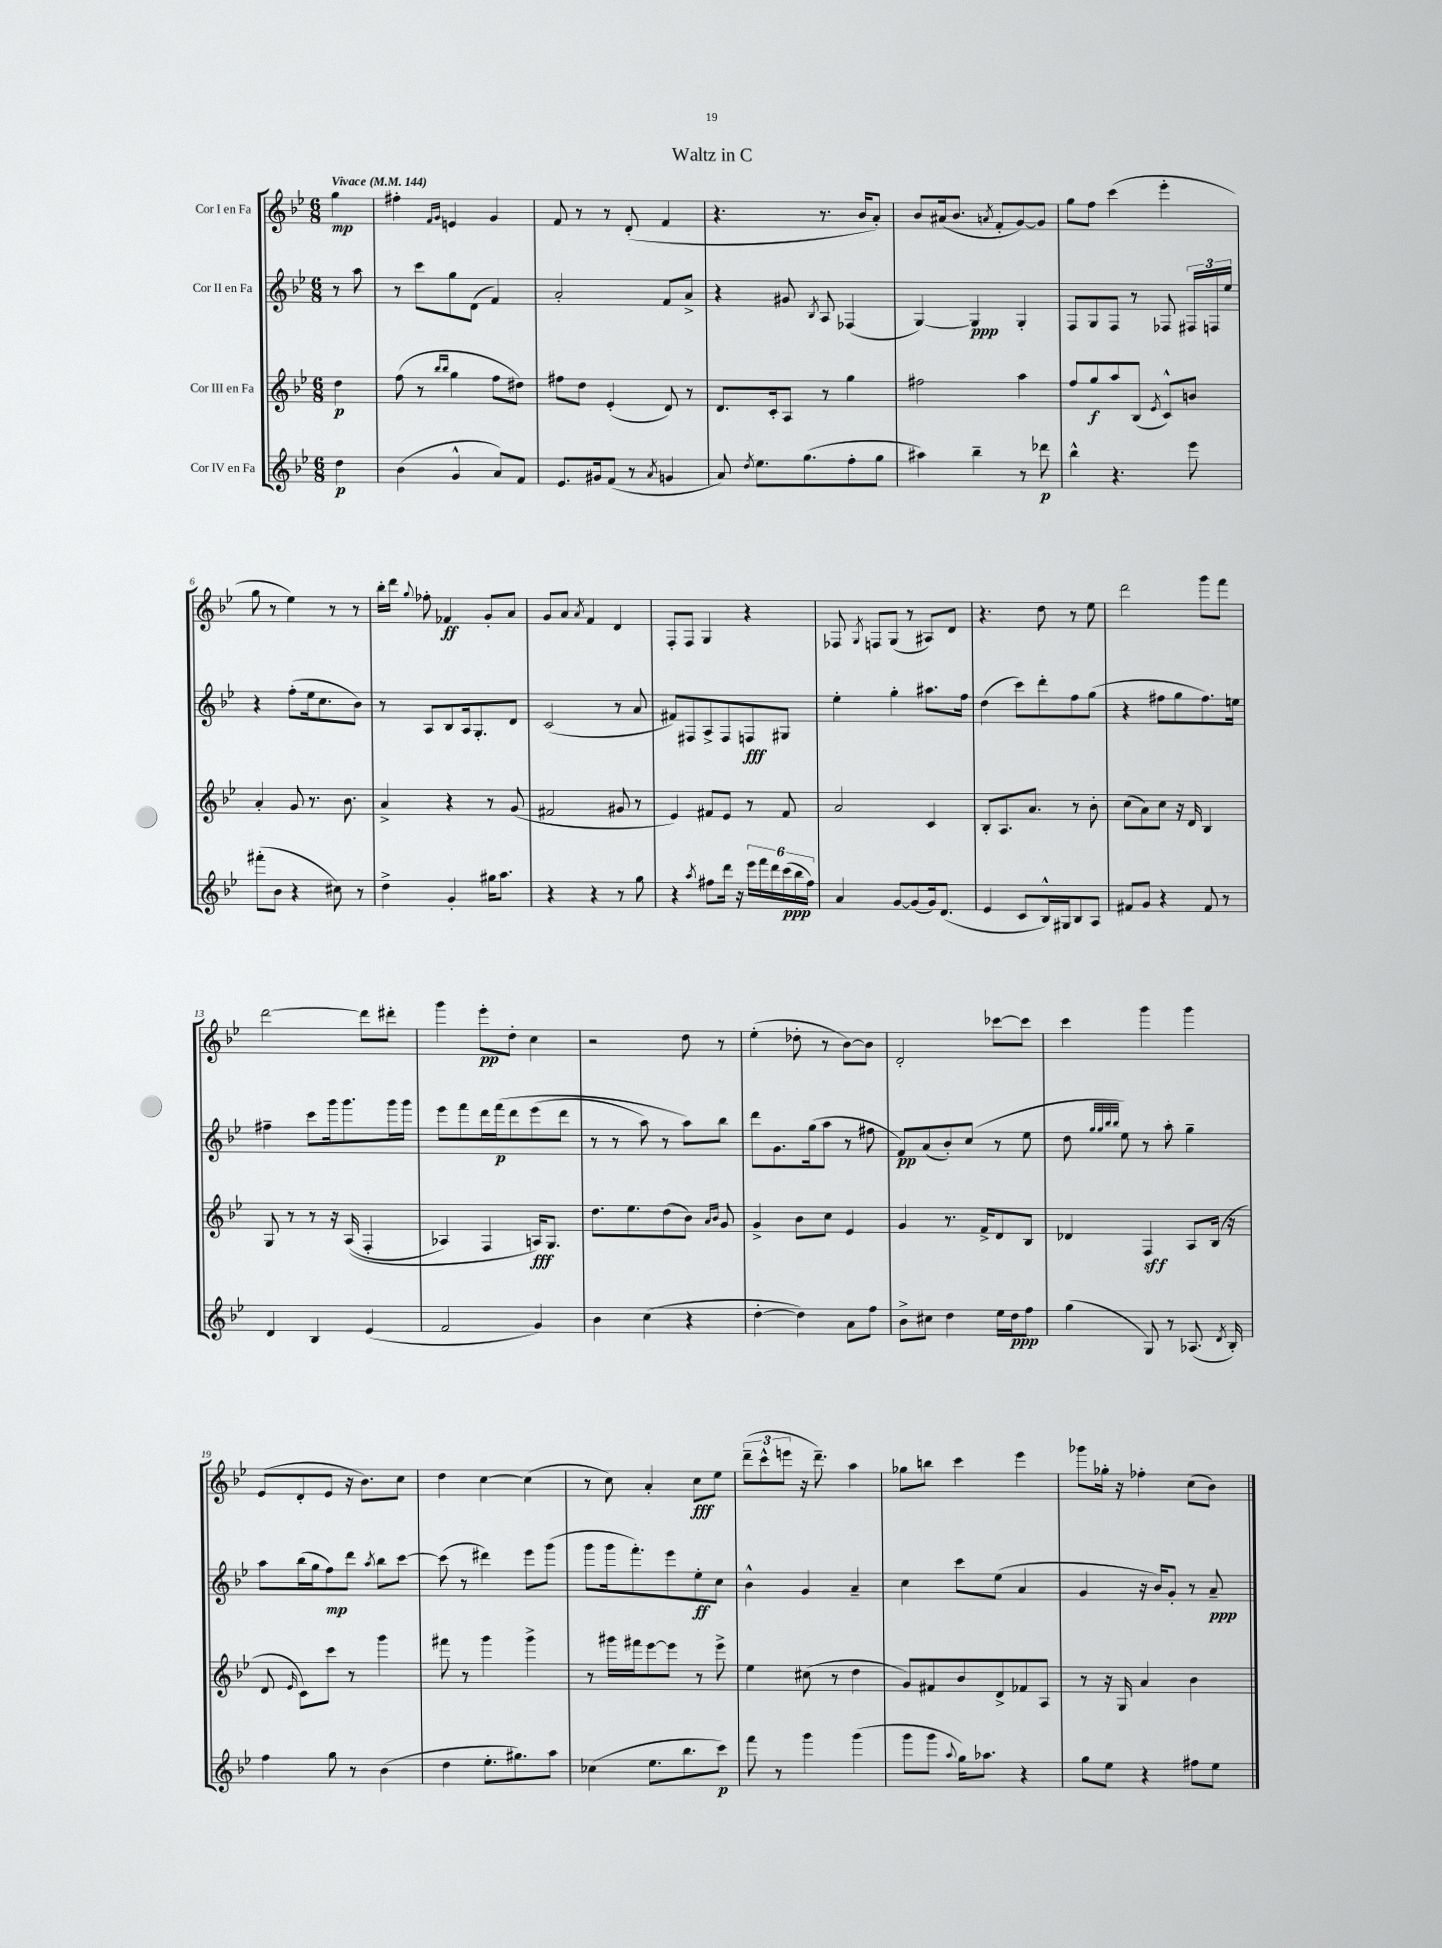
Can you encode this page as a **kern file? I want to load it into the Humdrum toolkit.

**kern	**dynam	**kern	**dynam	**kern	**dynam	**kern	**dynam
*part4	*part4	*part3	*part3	*part2	*part2	*part1	*part1
*staff4	*staff4	*staff3	*staff3	*staff2	*staff2	*staff1	*staff1
*I"Cor IV en Fa	*	*I"Cor III en Fa	*	*I"Cor II en Fa	*	*I"Cor I en Fa	*
*clefG2	*	*clefG2	*	*clefG2	*	*clefG2	*
*k[b-e-]	*	*k[b-e-]	*	*k[b-e-]	*	*k[b-e-]	*
*M6/8	*	*M6/8	*	*M6/8	*	*M6/8	*
*MM144	*	*MM144	*	*MM144	*	*MM144	*
=	=	=	=	=	=	=	=
!	!	!	!	!	!	!LO:TX:a:B:t=Vivace	!
4dd\	p	4dd\	p	8r	.	4gg\	mp
.	.	.	.	8aa\	.	.	.
=1	=1	=1	=1	=1	=1	=1	=1
(4b-\	.	(8ff\	.	8r	.	4ff#X'\	.
.	.	8r	.	8ccc\L	.	.	.
.	.	16qqbb-/LL	.	.	.	16qqf/LL	.
.	.	16qqbb-/JJ	.	.	.	16qqg/JJ	.
4g^^/	.	4gg\	.	8gg\	.	4en/	.
.	.	.	.	(8d\J	.	.	.
8a/L)	.	8ff\L	.	4f/)	.	4g/	.
8f/J	.	8dd#X\J)	.	.	.	.	.
=2	=2	=2	=2	=2	=2	=2	=2
8.e-/L	.	8ff#X\L	.	2a'/	.	8f/	.
.	.	8dd\J	.	.	.	8r	.
16g#X/k	.	.	.	.	.	.	.
(8f/J	.	(4e-'/	.	.	.	8r	.
8r	.	.	.	.	.	(8d'/	.
8qa/	.	.	.	.	.	.	.
4gn/	.	8d/)	.	8f/L	.	4f/	.
.	.	8r	.	8a^/J	.	.	.
=3	=3	=3	=3	=3	=3	=3	=3
8a/)	.	8.d/L	.	4r	.	4.r	.
8qdd/	.	.	.	.	.	.	.
8.ee-\L	.	.	.	.	.	.	.
.	.	16c'/k	.	.	.	.	.
.	.	8A/J	.	8g#X/	.	.	.
(8.gg\	.	.	.	.	.	.	.
.	.	.	.	8qB-/	.	.	.
.	.	8r	.	8A/	.	8.r	.
8ff'\	.	4gg\	.	(4F-X/	.	.	.
.	.	.	.	.	.	16b-/KL	.
8gg\J	.	.	.	.	.	8a'/J)	.
=4	=4	=4	=4	=4	=4	=4	=4
4aa#X\)	.	2ff#X\	.	[4G/)	.	8b-/L	.
.	.	.	.	.	.	(16a#X/k	.
.	.	.	.	.	.	8.b-/J	.
4bb-~\	.	.	.	4G/]	ppp	.	.
.	.	.	.	.	.	8qan/	.
.	.	.	.	.	.	8f'/L	.
8r	.	4aa\	.	4G'/	.	[8g/)	.
8ddd-X\	p	.	.	.	.	8g/J]	.
=5	=5	=5	=5	=5	=5	=5	=5
4bb-^^\	.	8ff/L	.	8F/L	.	8gg\L	.
.	.	8gg/	f	8G/	.	8ff\J	.
4.r	.	8aa/	.	8F/J	.	(4ccc\	.
.	.	(8B-/J	.	8r	.	.	.
.	.	8qe-/	.	.	.	.	.
.	.	8c^^/L)	.	8F-X/	.	4eee-'\	.
8eee-\	.	8bn/J	.	24F#X/LL	.	.	.
.	.	.	.	24Fn/	.	.	.
.	.	.	.	24ee-/JJ	.	.	.
!!LO:LB:g=z
=6	=6	=6	=6	=6	=6	=6	=6
(8fff#X'\L	.	4a'/	.	4r	.	8gg\	.
8b-\J	.	.	.	.	.	8r	.
4r	.	8g/	.	(8ff'\L	.	4ee-\)	.
.	.	8.r	.	16ee-\k	.	.	.
.	.	.	.	8.cc\	.	.	.
8cc#X\)	.	.	.	.	.	8r	.
.	.	8.b-\	.	.	.	.	.
8r	.	.	.	8b-\J)	.	8r	.
=7	=7	=7	=7	=7	=7	=7	=7
4dd^\	.	4a^/	.	8r	.	16bb-'\LL	.
.	.	.	.	.	.	16ddd\JJ	.
.	.	.	.	.	.	8qqgg/	.
.	.	.	.	8A/L	.	8ff-X'\	.
4g'/	.	4r	.	8B-/	.	4f-X/	ff
.	.	.	.	16A/k	.	.	.
.	.	.	.	8.G'/	.	.	.
16gg#X\KL	.	8r	.	.	.	8g'/L	.
8.aa\J	.	.	.	.	.	.	.
.	.	(8g/	.	8d/J	.	8a/J	.
=8	=8	=8	=8	=8	=8	=8	=8
4r	.	2f#X/	.	(2c/	.	8g/L	.
.	.	.	.	.	.	8a/J	.
.	.	.	.	.	.	8qa/	.
4r	.	.	.	.	.	4f/	.
8r	.	8g#X/	.	8r	.	4d/	.
8gg\	.	8r	.	8a/	.	.	.
=9	=9	=9	=9	=9	=9	=9	=9
4r	.	4e-/)	.	8f#X/L)	.	8F'/L	.
.	.	.	.	8F#X/	.	8F/J	.
8qaa/	.	.	.	.	.	.	.
8ff#X\L	.	8f#X/L	.	8A^/	.	4G/	.
16ddd\Jk	.	8e-/J	.	8F#/	.	.	.
16r	.	.	.	.	.	.	.
24eee-\LL	.	8r	.	8Fn/	fff	4r	.
24fff\	.	.	.	.	.	.	.
24ddd\	.	.	.	.	.	.	.
(24ccc\	ppp	8f#/	.	8G#X/J	.	.	.
24bb-\	.	.	.	.	.	.	.
24ff#\JJ)	.	.	.	.	.	.	.
=10	=10	=10	=10	=10	=10	=10	=10
4a/	.	2a/	.	4ee-'\	.	8F-X/	.
.	.	.	.	.	.	8qG/	.
.	.	.	.	.	.	8Fn/L	.
[8g/L	.	.	.	4gg'\	.	(8G/J	.
(8g/]	.	.	.	.	.	8r	.
16g/k)	.	4c/	.	8.aa#X\L	.	8A#X/L)	.
(8.d/J	.	.	.	.	.	.	.
.	.	.	.	.	.	8d/J	.
.	.	.	.	16ff\Jk	.	.	.
=11	=11	=11	=11	=11	=11	=11	=11
4e-/	.	8B-'/L	.	(4dd\	.	4.r	.
.	.	8.A/	.	.	.	.	.
8c/L	.	.	.	8ccc\L)	.	.	.
.	.	8.a/J	.	.	.	.	.
16B-^^/L)	.	.	.	8ddd'\	.	8dd\	.
16G#X/J	.	.	.	.	.	.	.
8B-/	.	8r	.	8ff\	.	8r	.
8A/J	.	8b-'\	.	(8gg\J	.	8ee-\	.
=12	=12	=12	=12	=12	=12	=12	=12
8f#X/L	.	(8cc\L	.	4r	.	2ddd\	.
8g/J	.	8a\)	.	.	.	.	.
4r	.	8cc\J	.	8ff#X\L	.	.	.
.	.	16r	.	8gg\	.	.	.
.	.	16d/	.	.	.	.	.
8f#/	.	4B-/	.	8.ff#\)	.	8ggg\L	.
8r	.	.	.	.	.	8fff\J	.
.	.	.	.	16een\Jk	.	.	.
!!LO:LB:g=z
=13	=13	=13	=13	=13	=13	=13	=13
4d/	.	8G/	.	4ff#X~\	.	[2ddd\	.
.	.	8r	.	.	.	.	.
4B-/	.	8r	.	8ccc\L	.	.	.
.	.	16r	.	16ggg\k	.	.	.
.	.	((16A/	.	8.ggg\	.	.	.
(4e-/	.	4F'/	.	.	.	8ddd\L]	.
.	.	.	.	16ggg\L	.	8ddd#X'\J	.
.	.	.	.	16ggg\JJ	.	.	.
=14	=14	=14	=14	=14	=14	=14	=14
2f/	.	4A-X/)	.	8eee-\L	.	4ggg\	.
.	.	.	.	8fff\	.	.	.
.	.	4F/	.	16ddd\L	.	8eee-'\L	pp
.	.	.	.	(16fff\J	p	.	.
.	.	.	.	8ddd\	.	8dd'\J	.
4g/)	.	16An/KL)	fff	(8eee-\	.	4cc\	.
.	.	8.G/J	.	.	.	.	.
.	.	.	.	8ddd\J	.	.	.
=15	=15	=15	=15	=15	=15	=15	=15
4b-\	.	8.dd\L	.	8r	.	2r	.
.	.	.	.	8r	.	.	.
.	.	8.ee-\	.	.	.	.	.
(4cc\	.	.	.	8aa\)	.	.	.
.	.	(8dd\	.	8r	.	.	.
4r	.	8b-\J)	.	8aa\L)	.	8dd\	.
.	.	16qqa/LL	.	.	.	.	.
.	.	16qqb-/JJ	.	.	.	.	.
.	.	8g/	.	8bb-\J	.	8r	.
=16	=16	=16	=16	=16	=16	=16	=16
[4dd'\	.	4g^/	.	8ddd\L	.	(4ee-'\	.
.	.	.	.	8.g\	.	.	.
4dd\])	.	8b-\L	.	.	.	8dd-X'\	.
.	.	.	.	(16gg\k	.	.	.
.	.	8cc\J	.	8aa\J	.	8r	.
8a\L	.	4e-/	.	8r	.	[8b-\L)	.
8ff\J	.	.	.	8ff#X\	.	8b-\J]	.
=17	=17	=17	=17	=17	=17	=17	=17
8b-^\L	.	4g/	.	8f/L)	pp	2d'/	.
8cc#X\J	.	.	.	(8a/	.	.	.
4dd\	.	8.r	.	8b-'/)	.	.	.
.	.	.	.	(8cc/J	.	.	.
.	.	16f^/KL	.	.	.	.	.
16ee-\LL	.	8d/	.	8r	.	[8ccc-X\L	.
16dd\J	ppp	.	.	.	.	.	.
8ff\J	.	8B-/J	.	8ee-\	.	8ccc-\J]	.
=18	=18	=18	=18	=18	=18	=18	=18
(4gg\	.	4d-X/	.	8dd\	.	4ccc\	.
.	.	.	.	32qqgg/LLL	.	.	.
.	.	.	.	32qqgg/	.	.	.
.	.	.	.	32qqbb-/	.	.	.
.	.	.	.	32qqbb-/JJJ	.	.	.
.	.	.	.	8ee-\)	.	.	.
8G/)	.	4F/	sff	8r	.	4ggg\	.
8r	.	.	.	8aa'\	.	.	.
(8.A-X/	.	8A/L	.	4gg~\	.	4ggg\	.
.	.	(16B-/Jk	.	.	.	.	.
8qd/	.	.	.	.	.	.	.
16B-'/)	.	16r	.	.	.	.	.
!!LO:LB:g=z
=19	=19	=19	=19	=19	=19	=19	=19
4ff\	.	8d/	.	8aa\L	.	(8e-/L	.
.	.	16qqe-/	.	.	.	.	.
.	.	8c\L)	.	(16bb-\L	.	8d'/	.
.	.	.	.	16gg\J	.	.	.
8gg\	.	8ccc\J	.	8ff\)	mp	8e-/J	.
8r	.	8r	.	8ddd\J	.	16r	.
.	.	.	.	.	.	8.b-\L)	.
.	.	.	.	8qaa/	.	.	.
(4b-\	.	4ggg\	.	8bb-\L	.	.	.
.	.	.	.	[8ccc\J	.	8cc\J	.
=20	=20	=20	=20	=20	=20	=20	=20
4dd\	.	8fff#X\	.	(8ccc\]	.	4dd\	.
.	.	8r	.	8r	.	.	.
8.ee-'\L	.	4ggg\	.	4ddd#X\)	.	[4cc\	.
8.gg#X\)	.	.	.	.	.	.	.
.	.	4ggg^\	.	8eee-\L	.	(4cc\]	.
8aa\J	.	.	.	(8ggg\J	.	.	.
=21	=21	=21	=21	=21	=21	=21	=21
(4cc-X\	.	8r	.	8ggg\L	.	8r	.
.	.	16ggg#X\LL	.	16ggg\k	.	8cc\)	.
.	.	16fff#X\J	.	8.fff'\)	.	.	.
8.ee-\L	.	[8eee-\	.	.	.	4a'/	.
.	.	8eee-\J]	.	8eee-\	.	.	.
8.bb-\	.	.	.	.	.	.	.
.	.	8r	.	8ee-'\	ff	8cc\L	fff
8ccc\J)	p	8eee-^\	.	8cc\J	.	8ee-\J	.
=22	=22	=22	=22	=22	=22	=22	=22
8fff\	.	4ee-\	.	4b-^^\	.	(12ddd~\L	.
.	.	.	.	.	.	12ccc^^\	.
8r	.	.	.	.	.	.	.
.	.	.	.	.	.	12eeen\J	.
4ggg\	.	(8cc#X\	.	4g/	.	16r	.
.	.	.	.	.	.	8.ddd~\)	.
.	.	8r	.	.	.	.	.
(4ggg\	.	4dd\	.	4a~/	.	4aa\	.
=23	=23	=23	=23	=23	=23	=23	=23
8ggg\L	.	8g/L)	.	4cc\	.	8gg-X\L	.
8ggg\J	.	8f#X/	.	.	.	8bbn\J	.
8qqaa/	.	.	.	.	.	.	.
16gg\KL)	.	8b-/	.	8ccc\L	.	4ccc\	.
8.aa-X\J	.	.	.	.	.	.	.
.	.	8d^/	.	(8ee-\J	.	.	.
4r	.	8f-X/	.	4a/	.	4eee-\	.
.	.	8A/J	.	.	.	.	.
=24	=24	=24	=24	=24	=24	=24	=24
8gg\L	.	8r	.	4g/	.	8ggg-X\L	.
8ee-\J	.	16r	.	.	.	16gg-X'\Jk	.
.	.	16G/	.	.	.	16r	.
4r	.	4a/	.	16r	.	4ff-X'\	.
.	.	.	.	16b-/KL)	.	.	.
.	.	.	.	8g'/J	.	.	.
8ff#X\L	.	4b-\	.	8r	.	(8cc\L	.
8ee-\J	.	.	.	8a~/	ppp	8b-\J)	.
==	==	==	==	==	==	==	==
*-	*-	*-	*-	*-	*-	*-	*-
